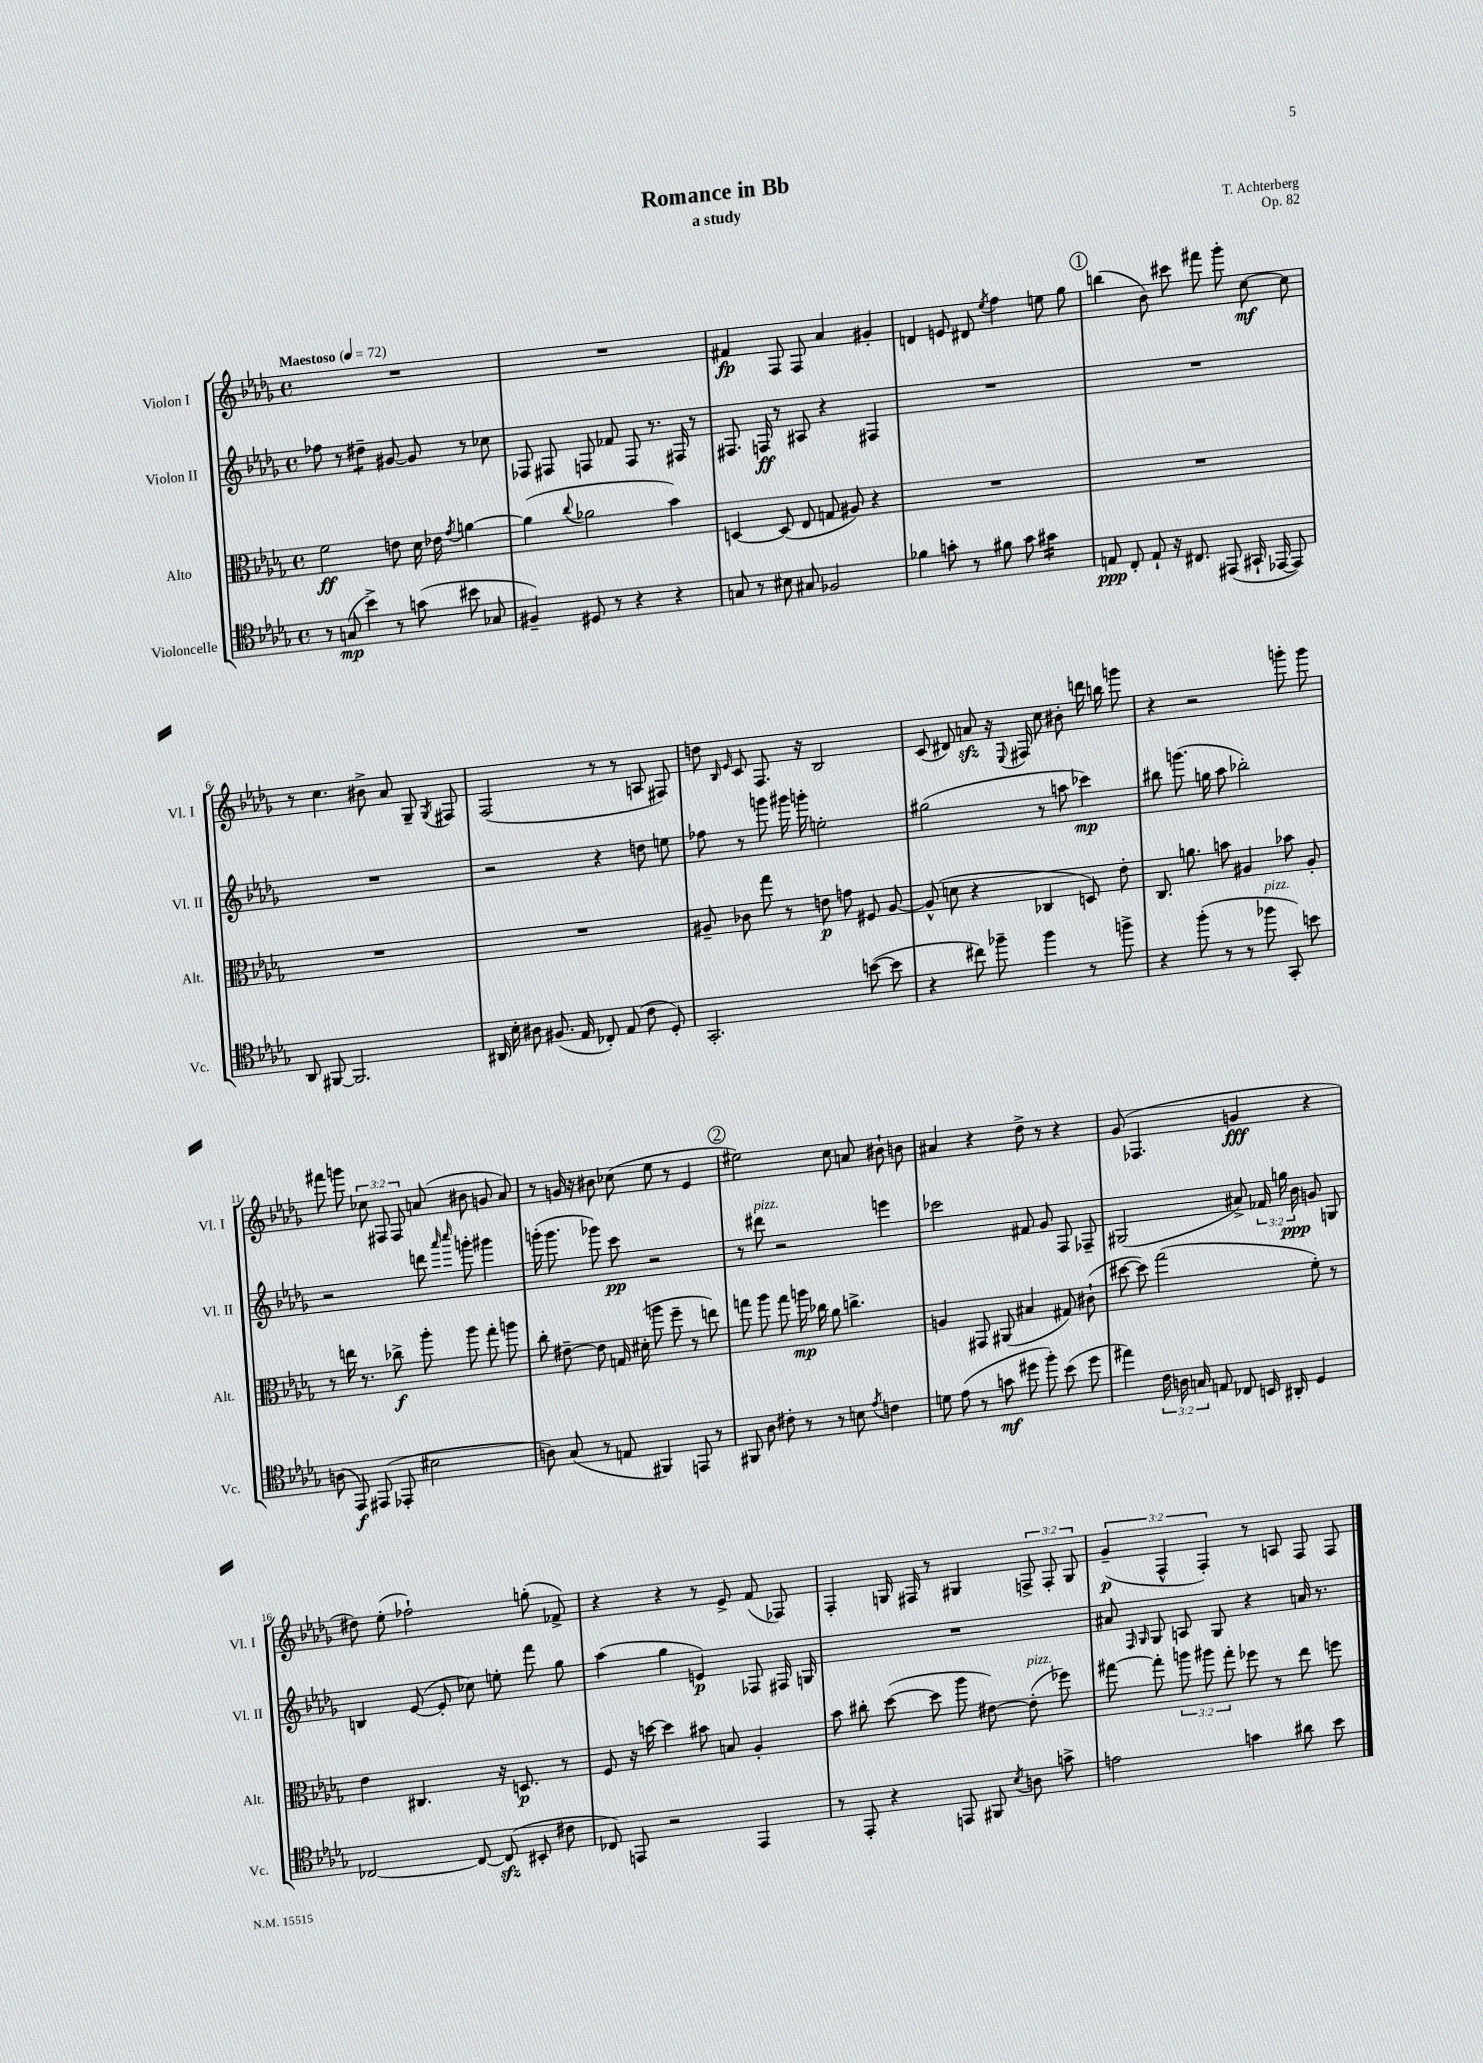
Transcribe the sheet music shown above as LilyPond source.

\header { title = "Romance in Bb" composer = "T. Achterberg" subtitle = "a study" opus = "Op. 82" }
<<
\new StaffGroup <<
\new Staff = "s0" \with { instrumentName = "Violon I" shortInstrumentName = "Vl. I" } {
    \clef treble \key des \major \defaultTimeSignature \time 4/4 \override Staff.TupletNumber.text = #tuplet-number::calc-fraction-text \tempo "Maestoso" 4 = 72
    \autoBeamOff R1 |
    R1 |
    fis'4\fp f8 f8 aes'4 gis'4-. |
    d'4 e'8 dis'8 \acciaccatura { ees''8 } f''4 e''8 ges''8 |
    \mark \markup { \circle "1" } b''4( bes'8) cis'''8 fis'''8 ges'''8-. c''8~\mf c''8 |
    r8 c''4. bis'8-> aes'8 ges8-- \acciaccatura { ges8 } fis8 |
    f2( r8 r8 a8 fis8) |
    d''8 \grace { bes16 ees'16 } c'8 f8. r16 bes2 |
    c'8( dis'8) a'8\sfz r16 \appoggiatura { ees8 } fis16 c''8 bis'8-. d'''16 b''16 g'''8 |
    r4 r2 g'''8-. g'''8 |
    fis'''8 g'''8 \tuplet 3/2 { ces''8 fis8 fis8 } a'8( bis'8 g'8 a'8) |
    r8 g'16 r16 bis'8 ces''8( ees''8 r8 ees'4 |
    \mark \markup { \circle "2" } eis''2) c''8 a'8 bis'8-! b'8 |
    ais'4 r4 des''8-> r8 r4 |
    ges'8( fes4. g'4\fff r4 |
    dis''8) ees''8-.( fes''2-!) g''8-.( fes'8->) |
    r4 r4 r8 ees'8-> f'8( fes8) |
    f4-. g16 fis16 r8 gis4 \tuplet 3/2 { f8-> f8-. gis8 } |
    \tuplet 3/2 { ges'4--\p( f4-^ f4-.) } r8 a8 f8 f8 \bar "|." |
}
\new Staff = "s1" \with { instrumentName = "Violon II" shortInstrumentName = "Vl. II" } {
    \clef treble \key des \major \defaultTimeSignature \time 4/4 \override Staff.TupletNumber.text = #tuplet-number::calc-fraction-text
    \autoBeamOff fes''8 r8 dis''4:8-- gis'8~ gis'8 r8 ces''8 |
    fes8 fis8 f8 fes'8 f8 r8. fis16 r8 |
    fis8. f16\ff r8 ais8 r4 fis4 |
    R1 |
    \mark \markup { \circle "1" } R1 |
    R1 |
    r2 r4 d''8 e''8 |
    fes''8 r8 g'''8 gis'''16 g'''16-. e''2-. |
    gis''2( r8 a''8 ces'''4\mp) |
    bis''8 g'''8.( g''16 aes''8 bes''2-.) |
    r2 d'''8 \grace { aes'''16 c''''16 } g'''8-. gis'''4 |
    g'''16-.( g'''8. ges'''8) c'''8\pp r2 |
    \mark \markup { \circle "2" } r8 dis'''8^\markup { \italic "pizz." } r2 e'''4 |
    ces'''2 fis'8 ges'8 f8 fes8-- |
    gis2( ais'8->) \tuplet 3/2 { fes'16 g''16 bes'16\ppp } g'8 g8 |
    b4 ees'8~( ees'8-. ces''8) e''8-. f'''8 ges''8 |
    aes''4( ges''4 e'4\p) fes8 fis16 g16 |
    R1 |
    ais'8 \grace { f16 ges16 } ges8 a8 ges8 r4 a'16 r8. \bar "|." |
}
\new Staff = "s2" \with { instrumentName = "Alto" shortInstrumentName = "Alt." } {
    \clef alto \key des \major \defaultTimeSignature \time 4/4 \override Staff.TupletNumber.text = #tuplet-number::calc-fraction-text
    \autoBeamOff f'2\ff e'8 des'16 ees'16 \acciaccatura { ges'8 } a'4~ |
    a'4( \appoggiatura { c''8 } aes'2 bes'4) |
    d4~ d8( ees8 g8 ais8) r4 |
    R1 |
    \mark \markup { \circle "1" } R1 |
    R1 |
    R1 |
    ais8-- ces'8 ges''8 r8 e'8\p g'8 fis8 ais8~ |
    ais8-^( d'8 r4 ces4 d8) ees'8-. |
    c8. a'8. b'8 ais4 bes'8 ais8-. |
    r8 e''16 r8. ces''8->\f aes''8-. aes''8 ges''8-. a''8 |
    c''8-. eis'8~-- eis'8 g16 dis'16-.( a''8 f''8-- r8 e''8) |
    \mark \markup { \circle "2" } g''8 aes''8 g''8 a''16\mp ces''16 aes'8 c''4.-> |
    a4 gis,8 ais,8( bis4 gis8) cis'8-!( |
    dis''8~ dis''8) ges''2( f'8-.) r8 |
    ees'4 cis4. r16 d8.\p r8 |
    f8 r16 d''16~ d''4 bis'8 b8 aes4-. |
    bes'8 cis''8-. des''8~( des''8 aes''8 eis'8~) eis'8-.^\markup { \italic "pizz." }( fes''8) |
    gis''8~ gis''8-. \tuplet 3/2 { a''8 ais''8 gis''8-. } fes''8 r8 ees''8 f''8 \bar "|." |
}
\new Staff = "s3" \with { instrumentName = "Violoncelle" shortInstrumentName = "Vc." } {
    \clef tenor \key des \major \defaultTimeSignature \time 4/4 \override Staff.TupletNumber.text = #tuplet-number::calc-fraction-text
    \autoBeamOff r8 g8\mp( bes'4->) r8 g'8( bis'8 ges8 |
    fis4--) dis8 r8 r4 r4 |
    g8 r8 bis8 gis8 fes2 |
    fes'4 g'8-. r8 fis'8 g'8 gis'4:16 |
    \mark \markup { \circle "1" } e8\ppp c8-. e8-! r16 cis8. eis,8( gis,16-! ees,16~ ees,8) |
    aes,8 fis,8~ fis,2. |
    ais,16 bes16-. ais8 fis8.( ees16 ces8-.) ees8( c'8 des8-.) |
    ges,2.-. b'8~( b'8 |
    r4 cis''8) fes''8-- fes''4 r8 f''8-> |
    r4 f''8-.( r8 r8 fes''8^\markup { \italic "pizz." } ges,8-.) b'8 |
    a8( ees,8\f) eis,8( ees,8-. bis2 |
    a8) ges8( r8 e8 fis,4) e,8 r8 |
    \mark \markup { \circle "2" } fis,8 aes8 cis'8-. r8 r8 b8 \acciaccatura { ees'8 } c'4 |
    d'8 ees'8( r8 g'8\mf dis''8 f''8-.) bes'8( dis''8 |
    eis''4) \tuplet 3/2 { c'16 a16 g16 } e8 ces8 b,16 ais,16-. des4 |
    ces2~ ces8~ ces8\sfz( bis,8-. cis'8 |
    ces8) e,8 r2 e,4 |
    r8 ees,8-. r4 e,8 fis,8 \acciaccatura { bes8 } a8 g'8-> |
    e'2 g'4 ais'8 bes'8 \bar "|." |
}
>>
>>
